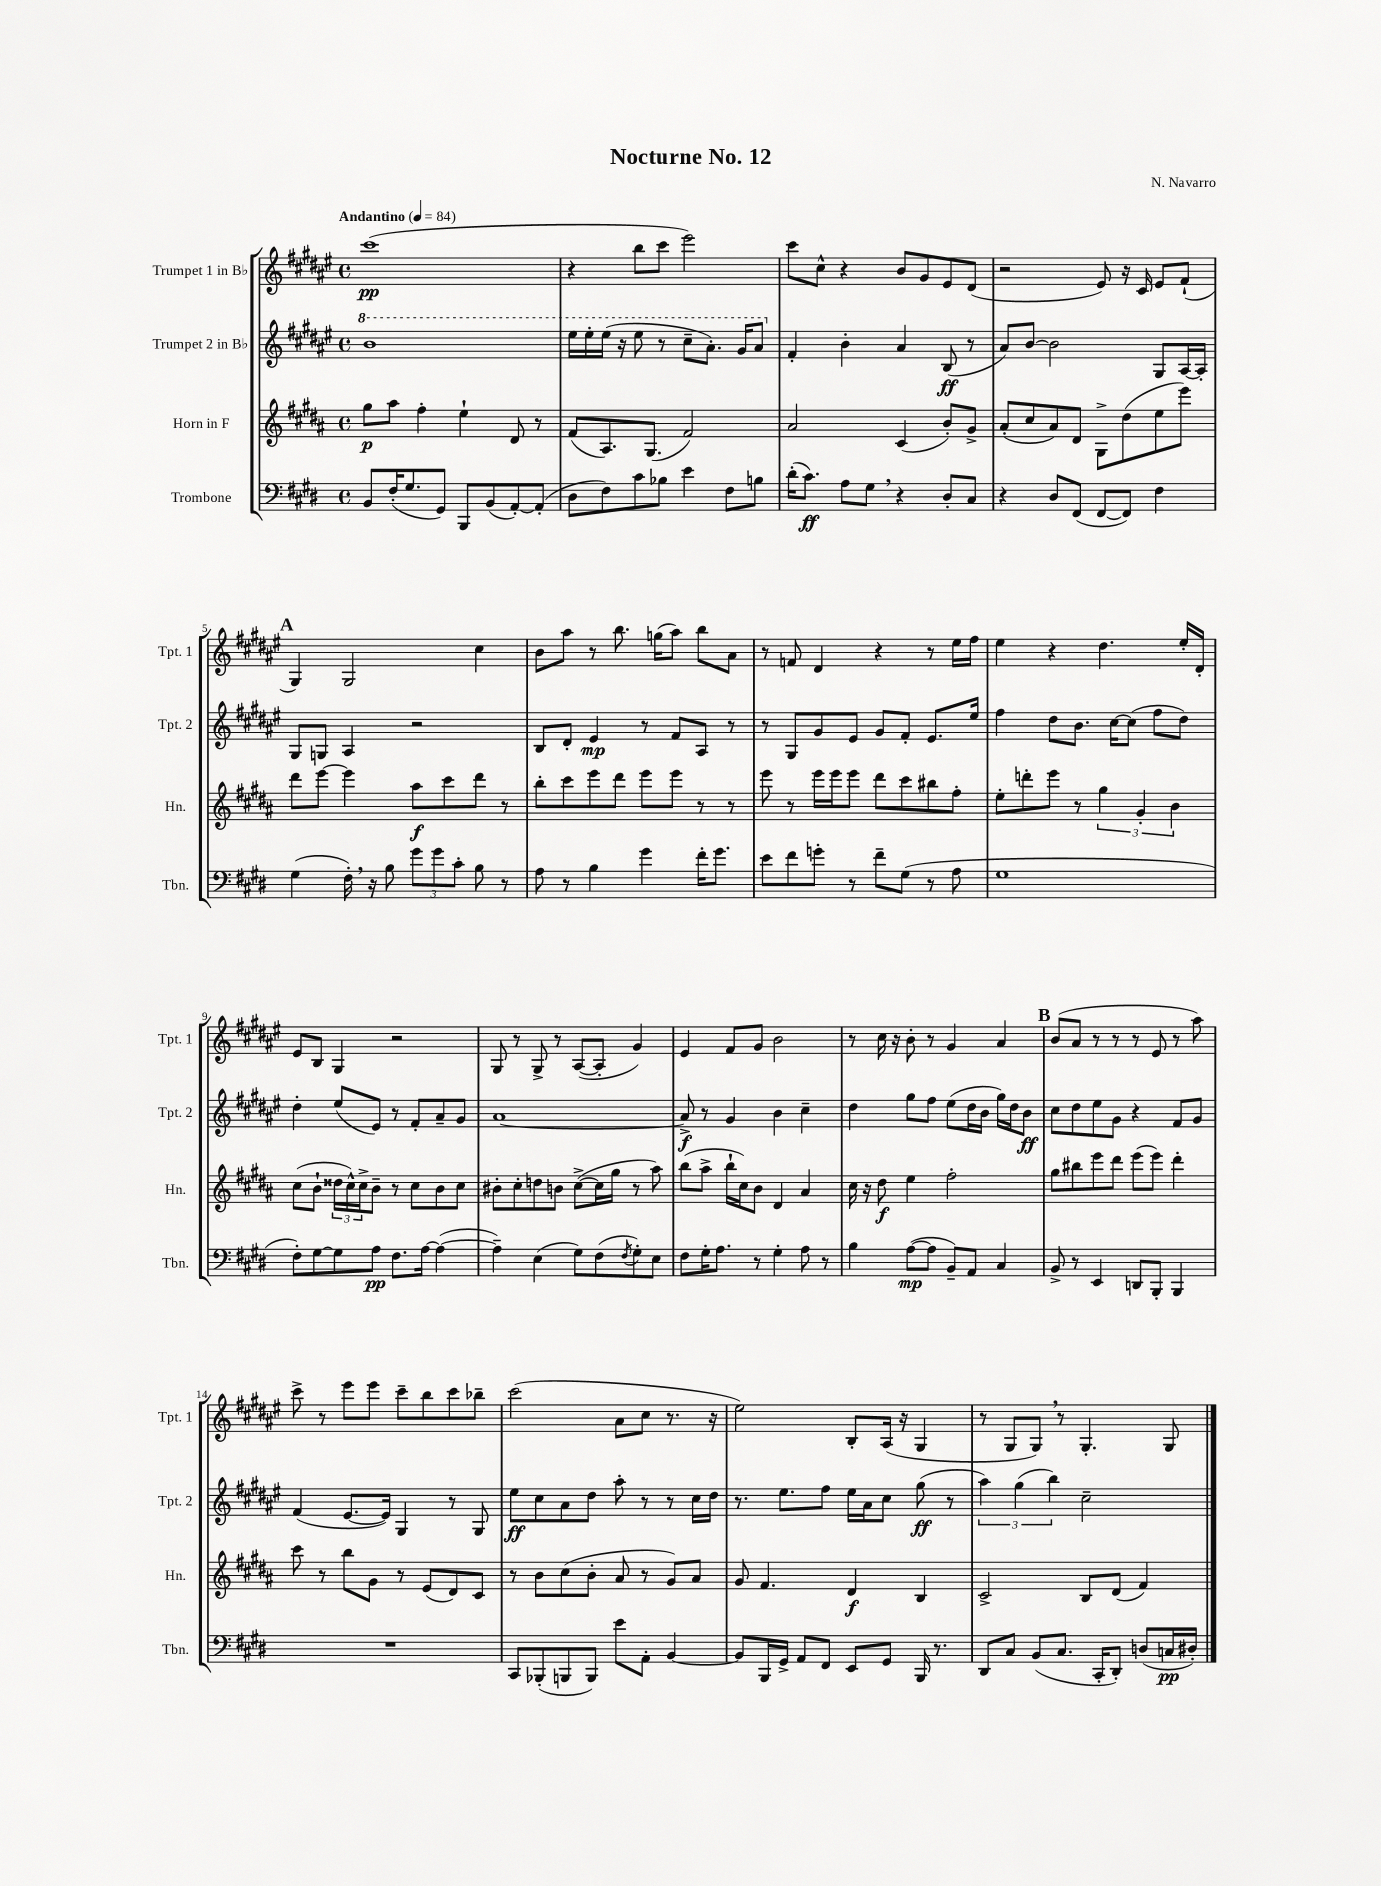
\header { title = "Nocturne No. 12" composer = "N. Navarro" }
<<
\new StaffGroup <<
\new Staff = "s0" \with { instrumentName = "Trumpet 1 in Bb" shortInstrumentName = "Tpt. 1" } {
    \clef treble \key fis \major \defaultTimeSignature \time 4/4 \tempo "Andantino" 4 = 84
    cis'''1\pp( |
    r4 b''8 cis'''8 eis'''2) |
    cis'''8 cis''8-^ r4 b'8 gis'8 eis'8 dis'8( |
    r2 eis'8) r16 cis'16 eis'8 fis'8-!( |
    \mark \markup { \bold "A" } gis4) gis2 cis''4 |
    b'8 ais''8 r8 b''8. g''16( ais''8) b''8 ais'8 |
    r8 f'8 dis'4 r4 r8 eis''16 fis''16 |
    eis''4 r4 dis''4. eis''16-. dis'16-. |
    eis'8 b8 gis4 r2 |
    gis8 r8 gis8-> r8 ais8~( ais8-. gis'4) |
    eis'4 fis'8 gis'8 b'2 |
    r8 cis''16 r16 b'8-. r8 gis'4 ais'4 |
    \mark \markup { \bold "B" } b'8( ais'8 r8 r8 r8 eis'8 r8 ais''8) |
    cis'''8-> r8 eis'''8 eis'''8 cis'''8-- b''8 cis'''8 bes''8-- |
    cis'''2( ais'8 cis''8 r8. r16 |
    eis''2) b8-. ais16( r16 gis4 |
    r8 gis8 gis8) \breathe r8 gis4.-. gis8 \bar "|." |
}
\new Staff = "s1" \with { instrumentName = "Trumpet 2 in Bb" shortInstrumentName = "Tpt. 2" } {
    \clef treble \key fis \major \defaultTimeSignature \time 4/4
    \ottava #1 b''1 |
    eis'''16 eis'''16-. eis'''16( r16 eis'''8 r8 cis'''8-- ais''8.-.) gis''16 ais''8 \ottava #0 |
    fis'4-. b'4-. ais'4 b8\ff( r8 |
    ais'8) b'8~ b'2 gis8 ais16~ ais16-. |
    \mark \markup { \bold "A" } gis8 g8 ais4 r2 |
    b8 dis'8-. eis'4\mp r8 fis'8 ais8 r8 |
    r8 gis8 gis'8 eis'8 gis'8 fis'8-. eis'8. eis''16 |
    fis''4 dis''8 b'8. cis''16~ cis''8( fis''8 dis''8) |
    dis''4-. eis''8( eis'8) r8 fis'8-. ais'8-- gis'8 |
    ais'1~ |
    ais'8->\f r8 gis'4 b'4 cis''4-- |
    dis''4 gis''8 fis''8 eis''8( dis''16 b'16 gis''16) dis''16 b'8\ff |
    \mark \markup { \bold "B" } cis''8 dis''8 eis''8 gis'8 r4 fis'8 gis'8 |
    fis'4( eis'8.~ eis'16) gis4 r8 gis8 |
    eis''8\ff cis''8 ais'8 dis''8 ais''8-. r8 r8 cis''16 dis''16 |
    r8. eis''8. fis''8 eis''16 ais'16 cis''8 gis''8\ff( r8 |
    \tuplet 3/2 { ais''4) gis''4( b''4) } cis''2-- \bar "|." |
}
\new Staff = "s2" \with { instrumentName = "Horn in F" shortInstrumentName = "Hn." } {
    \clef treble \key b \major \defaultTimeSignature \time 4/4
    gis''8\p ais''8 fis''4-. e''4-! dis'8 r8 |
    fis'8( ais8.) gis8.( fis'2) |
    ais'2 cis'4( b'8-.) gis'8-> |
    ais'8-.( cis''8 ais'8) dis'8 gis8-> dis''8( e''8 e'''8) |
    \mark \markup { \bold "A" } dis'''8 e'''8~ e'''4 ais''8\f cis'''8 dis'''8 r8 |
    b''8-. cis'''8 e'''8 dis'''8 e'''8 e'''8 r8 r8 |
    e'''8 r8 e'''16 e'''16 e'''8 dis'''8 cis'''8 bis''8 fis''8-. |
    e''8-. d'''8-. e'''8 r8 \tuplet 3/2 { gis''4 gis'4-. b'4 } |
    cis''8( b'8-! \tuplet 3/2 { disis''16 cis''16-^) cis''16-> } b'8-- r8 cis''8 b'8 cis''8 |
    bis'8-. cis''8-. d''8 b'8 cis''8~->( cis''16 gis''16 r8 ais''8) |
    b''8( ais''8-> b''16-! cis''16) b'8 dis'4 ais'4 |
    cis''16 r16 dis''8\f e''4 fis''2-. |
    \mark \markup { \bold "B" } gis''8 bis''8 e'''8 dis'''8 e'''8( e'''8) dis'''4-. |
    cis'''8 r8 b''8 gis'8 r8 e'8( dis'8) cis'8 |
    r8 b'8 cis''8( b'8-. ais'8 r8 gis'8) ais'8 |
    gis'8 fis'4. dis'4\f b4 |
    cis'2-> b8 dis'8( fis'4) \bar "|." |
}
\new Staff = "s3" \with { instrumentName = "Trombone" shortInstrumentName = "Tbn." } {
    \clef bass \key e \major \defaultTimeSignature \time 4/4
    b,8 fis16-.( gis8. gis,8) b,,8 b,8( a,8~-.) a,8-.( |
    dis8 fis8) cis'8 bes8 e'4 fis8 b8 |
    dis'16-.( cis'8.\ff) a8 gis8 \breathe r4 dis8-. cis8 |
    r4 dis8 fis,8( fis,8~ fis,8) fis4 |
    \mark \markup { \bold "A" } gis4( fis16-.) \breathe r16 b8 \tuplet 3/2 { gis'8 gis'8 cis'8-. } b8 r8 |
    a8 r8 b4 gis'4 fis'16-. gis'8. |
    e'8 fis'8 g'8-. r8 fis'8-- gis8( r8 a8 |
    gis1 |
    fis8-.) gis8~ gis8 a8\pp fis8. a16~ a4~( |
    a4--) e4( gis8) fis8( \acciaccatura { fis8 } gis8-.) e8 |
    fis8 gis16-. a8. r8 gis4-. a8 r8 |
    b4 a8~\mp( a8 b,8--) a,8 cis4 |
    \mark \markup { \bold "B" } b,8-> r8 e,4 d,8 b,,8-. b,,4 |
    R1 |
    cis,8 bes,,8-.( b,,8 b,,8) e'8 a,8-. b,4~ |
    b,8 b,,16 gis,16-> a,8 fis,8 e,8 gis,8 b,,16 r8. |
    dis,8 cis8 b,8( cis8. cis,16-. dis,8-.) d8( c16\pp dis16-.) \bar "|." |
}
>>
>>
